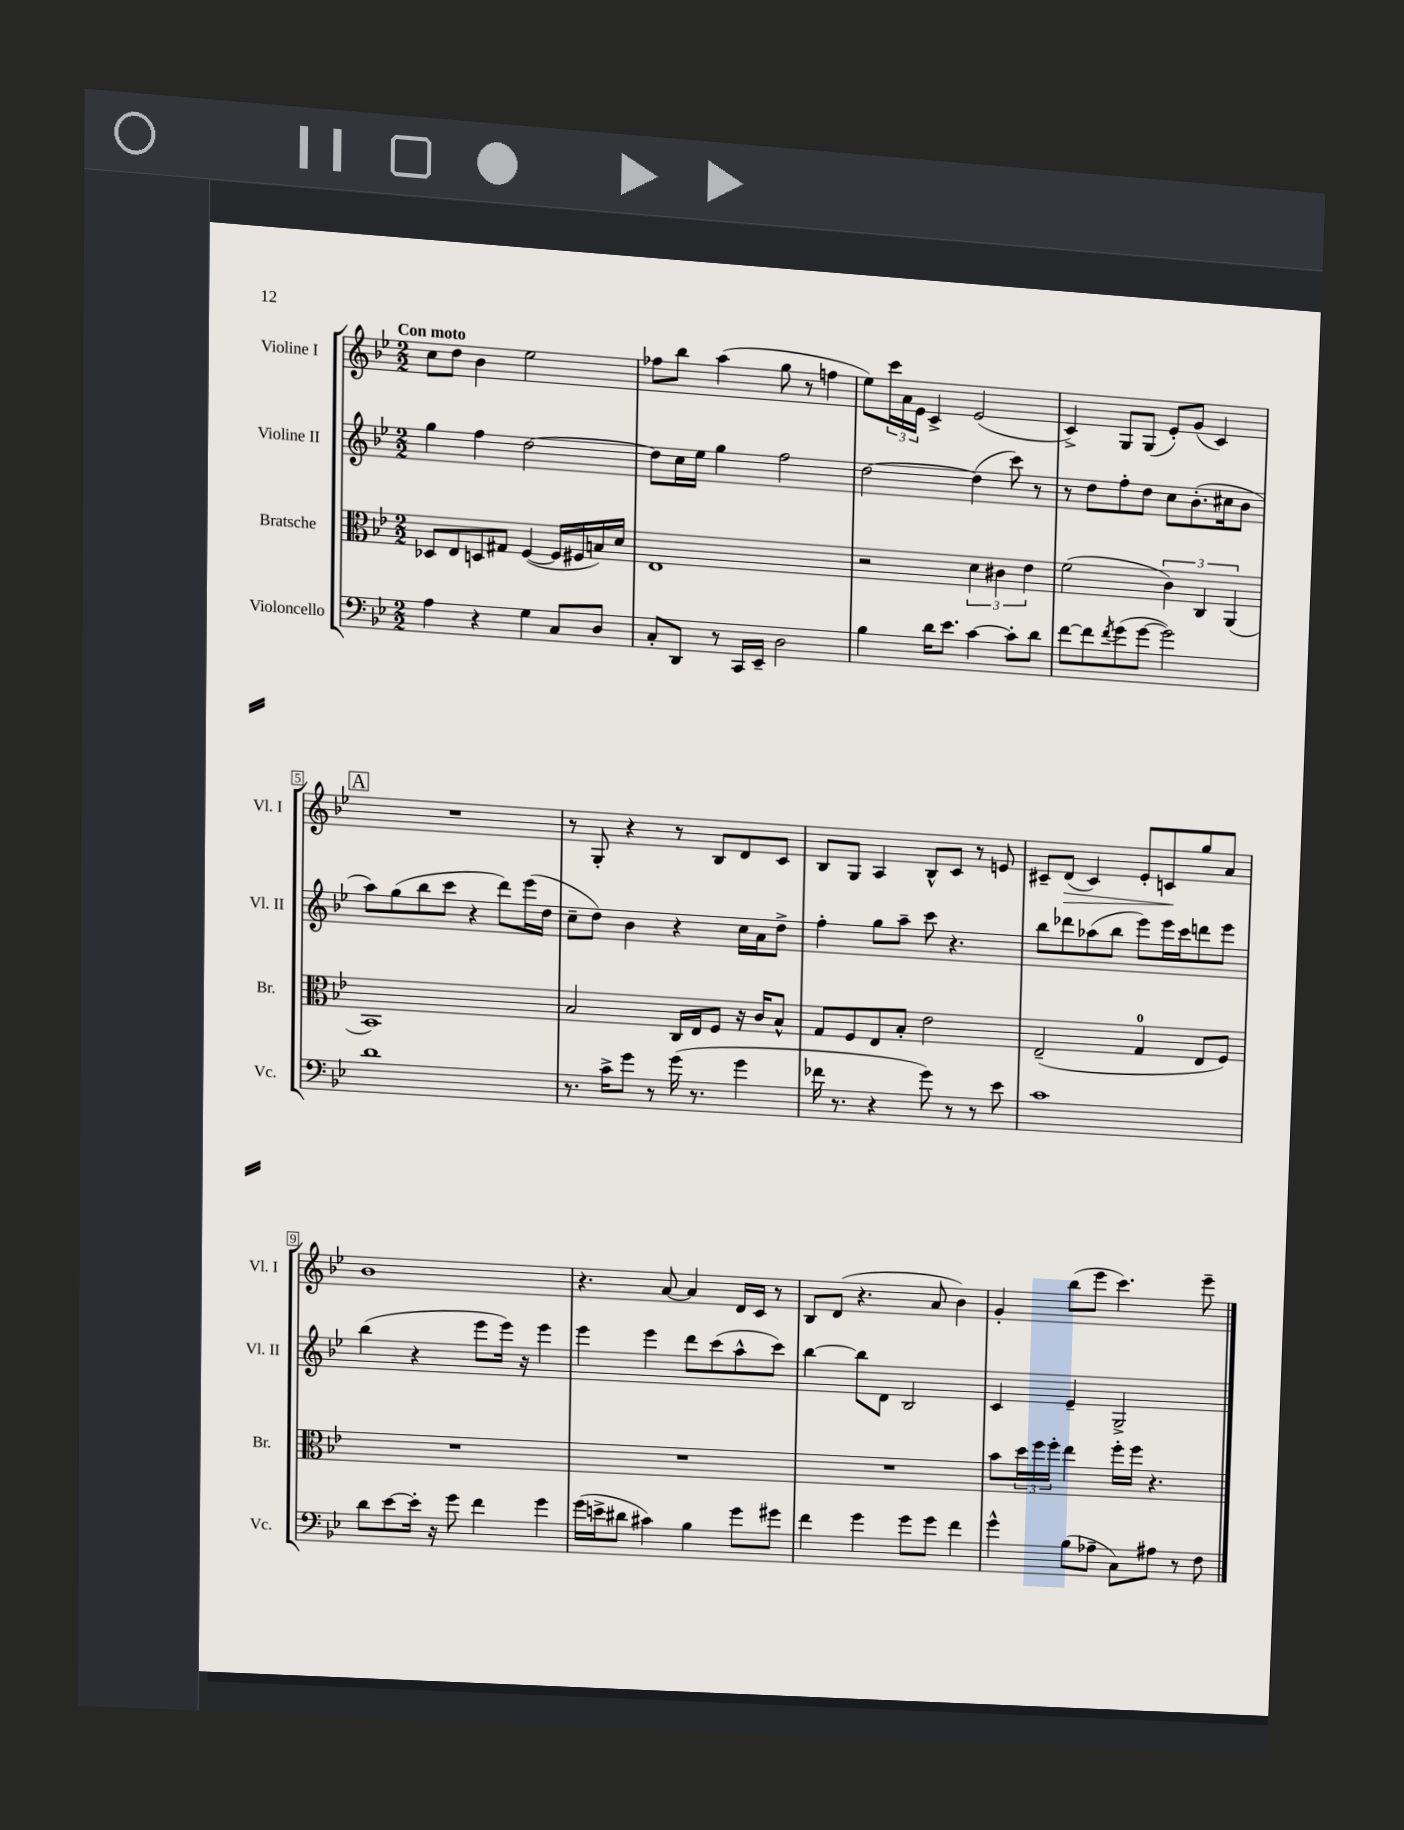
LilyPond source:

<<
\new StaffGroup <<
\new Staff = "s0" \with { instrumentName = "Violine I" shortInstrumentName = "Vl. I" } {
    \clef treble \key bes \major \numericTimeSignature \time 2/2 \tempo "Con moto"
    c''8 d''8 bes'4 ees''2 |
    fes''8 bes''8 a''4( g''8 r8 f''4 |
    ees''8) \tuplet 3/2 { c'''16 a'16 ees'16 } c'4-> ees'2( |
    c'4->) g8 g8( ees'8-.) g'8( c'4) |
    \mark \markup { \box "A" } R1 |
    r8 g8-. r4 r8 bes8 d'8 c'8 |
    bes8 g8 a4 bes8-^ c'8 r8 e'8 |
    cis'8-- d'8\>( cis'4) ees'8-. c'8\! g''8 a'8 |
    bes'1 |
    r4. a'8~ a'4 d'16 c'16 r8 |
    bes8 d'8( r4. a'8 bes'4) |
    g'4-. bes''8( ees'''8 c'''4.) ees'''8-- \bar "|." |
}
\new Staff = "s1" \with { instrumentName = "Violine II" shortInstrumentName = "Vl. II" } {
    \clef treble \key bes \major \numericTimeSignature \time 2/2
    g''4 f''4 d''2~ |
    d''8 c''16 ees''16 g''4 f''2 |
    d''2~ d''4( c'''8) r8 |
    r8 d''8 f''8-. d''8 c''8 bes'8.-.( cis''16 bes'8 |
    \mark \markup { \box "A" } a''8) g''8( bes''8 c'''8 r4 d'''8) ees'''16( d''16 |
    c''8-- d''8) bes'4 r4 c''16 a'16 d''8-> |
    f''4-. g''8 a''8-- c'''8 r4. |
    bes''8 des'''8 aes''8( bes''8 ees'''8) ees'''16 c'''16 d'''8 ees'''8 |
    bes''4( r4 ees'''8 ees'''16) r16 ees'''4 |
    ees'''4 ees'''4 d'''8 c'''8( a''8-^ c'''8) |
    bes''4~ bes''8 d'8 bes2 |
    c'4 ees'4-- g2-> \bar "|." |
}
\new Staff = "s2" \with { instrumentName = "Bratsche" shortInstrumentName = "Br." } {
    \clef alto \key bes \major \numericTimeSignature \time 2/2
    des8 ees8 d8 gis8 f4~( f16 fis16 b16) d'16 |
    ees1 |
    r2 \tuplet 3/2 { d'4 cis'4 ees'4 } |
    f'2( \tuplet 3/2 { c'4) c4 a,4( } |
    \mark \markup { \box "A" } bes,1) |
    bes2 c16 ees16 f8 r16 c'16 bes8-^ |
    g8 f8 ees8 bes8-. ees'2 |
    ees2--( g4-0 ees8 f8) |
    R1 |
    R1 |
    R1 |
    bes'8 \tuplet 3/2 { d''16 f''16 f''16-. } ees''4 f''16-. f''16 r4. \bar "|." |
}
\new Staff = "s3" \with { instrumentName = "Violoncello" shortInstrumentName = "Vc." } {
    \clef bass \key bes \major \numericTimeSignature \time 2/2
    a4 r4 g4 c8 d8 |
    c8-. d,8 r8 c,16 ees,16-- d2 |
    bes4 d'16 ees'8. c'4~ c'8-. d'8 |
    f'8~ f'8 \acciaccatura { f'8 } g'8( g'8~ g'2) |
    \mark \markup { \box "A" } d'1 |
    r8. c'16-> g'8 r8 g'16( r8. g'4 |
    fes'16 r8. r4 g'8) r8 r8 ees'8 |
    c'1 |
    d'8 ees'8~ ees'16-. r16 g'8 f'4 g'4 |
    g'16( e'16-> dis'8 cis'4) bes4 g'8 gis'8 |
    f'4 g'4 g'8 g'8 f'4 |
    g'4-^ bes8( aes8-- c8) ais8 r8 f8 \bar "|." |
}
>>
>>
\layout { \context { \Score \override BarNumber.stencil = #(make-stencil-boxer 0.1 0.3 ly:text-interface::print) } }
